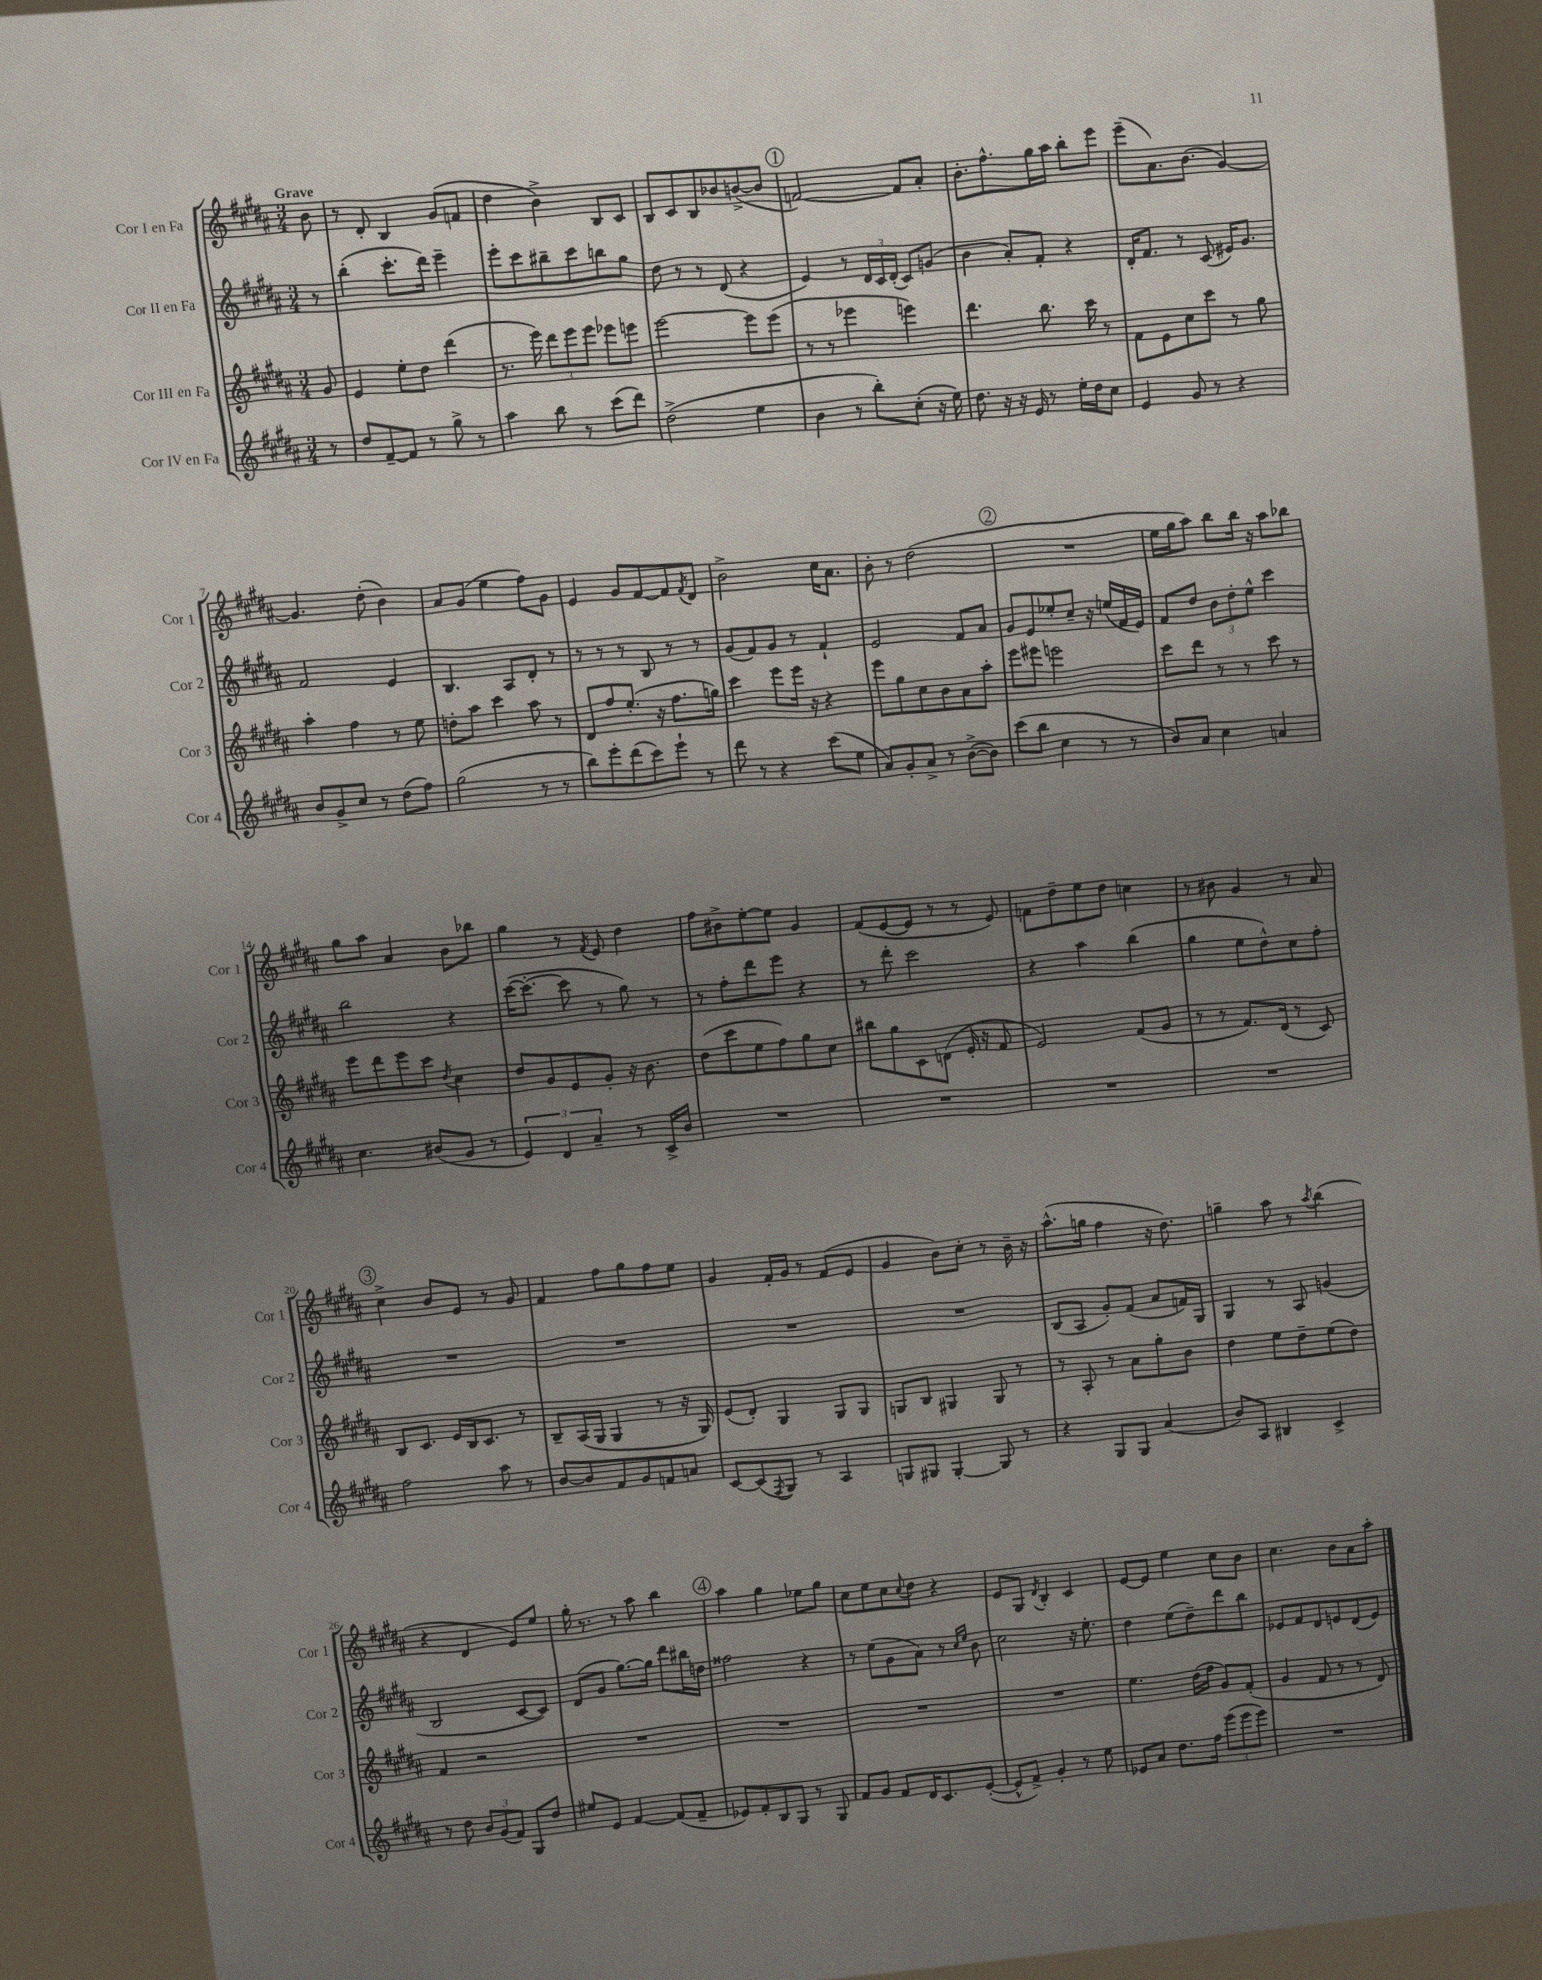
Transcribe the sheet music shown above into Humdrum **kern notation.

**kern	**kern	**kern	**kern
*staff4	*staff3	*staff2	*staff1
*clefG2	*clefG2	*clefG2	*clefG2
*k[f#c#g#d#a#]	*k[f#c#g#d#a#]	*k[f#c#g#d#a#]	*k[f#c#g#d#a#]
*M3/4	*M3/4	*M3/4	*M3/4
8r	8g#	8r	8b
=	=	=	=
8dd#	4e	(4bb'	8r
[8f#~	.	.	8d#'
8f#]	8ee'	8.ccc#'	4B
8r	8dd#	.	.
.	.	16ddd#)	.
8gg#^	(4ddd#	4eee~	(8g#
8r	.	.	8f
=	=	=	=
4aa#	8.r	8eee'	4dd#
.	.	8ccc#	.
.	16eee)	.	.
8bb	12ddd#	8bb#~	4b^)
.	12eee	.	.
8r	.	8ccc#	.
.	12eee	.	.
(8ccc#	8eee-	8bb	8B
8ddd#)	8eee	8gg#	8c#
=	=	=	=
(2dd#^	[2eee	8dd#	8B
.	.	8r	8c#
.	.	8r	8B
.	.	(8d#	8b-
4ee	8eee]	4r	([8b^
.	(8eee	.	8b]
=	=	=	=
4b	8r	4e)	[2f)
.	8r	.	.
8r	4eee-	8r	.
8bb')	.	24d#	.
.	.	24c#	.
.	.	(24d#'	.
(8cc#'	4eee)	8c#)	8f]
16r	.	(8g	8a#'
16ee)	.	.	.
=	=	=	=
8.dd#	4.ddd#	4b	8.b'
16r	.	.	8.ff#^^
16r	.	8a#')	.
16e	.	.	.
8r	8.bb	8f#'	16gg#
.	.	.	16aa#
16ee'	.	4r	8bb'
16dd#	16ccc#	.	.
8cc#	8r	.	8eee
=	=	=	=
4e	8f#	16d#'	(8eee~
.	.	8.f#	.
.	8e	.	8.a#)
8g#	8cc#	8r	.
.	.	.	(8.b
8r	8ccc#	(8c#	.
4r	8r	16e#)	[4g#)
.	.	8.g#	.
.	8gg#	.	.
=	=	=	=
8b	4aa#'	2f#	4.g#]
8g#^	.	.	.
8cc#	4ff#	.	.
8r	.	.	(8dd#'
(8dd#	8r	4e	4b)
8ff#)	8ee	.	.
=	=	=	=
(2gg#	8dd'	4.B	8a#
.	8aa#	.	(8g#
.	4ccc#	.	4ee
.	.	8A#	.
8r	8aa#	8d#'	8ff#)
8r	8r	8r	8g#
=	=	=	=
8bb)	8d#	8r	4e
8eee'	8ff#	8r	.
(8ddd#	(8.ee'	8r	8g#
8ccc#)	.	8B	[8f#
.	16r	.	.
8eee`	8.ff#	8r	8f#]
.	.	.	8qf#
8r	.	8r	8d#
.	16gg)	.	.
=	=	=	=
8ddd#	4ccc#	(8g#	2b^
8r	.	8f#)	.
4r	8eee	8g#	.
.	16eee	8r	.
.	16r	.	.
(8ccc#	4r	4f#`	16cc#
.	.	.	8.a#
8ee	.	.	.
=	=	=	=
8a#)	8eee	2e	8b'
8g#'	8gg#	.	8r
8a#^	8cc#	.	(2dd#
8r	8b	.	.
([8b^	8a#	8f#	.
8b])	8aa#'	8a#	.
=	=	=	=
(8ccc#	8eee	8g#	2.r
8bb	8eee#	8e	.
4cc#	2eee	8ee-'	.
.	.	8cc#~	.
8r	.	16r	.
.	.	(16ee	.
8r	.	16f#	.
.	.	16e)	.
=	=	=	=
8b)	8ccc#	8f#	16ee
.	.	.	16gg#
8a#	8ddd#	8dd#	8aa#)
4cc#	8r	12b	8bb
.	.	12dd#'	.
.	8r	.	16bb
.	.	12ee^^	.
.	.	.	16r
4a	8ccc#	4ccc#	8aa#
.	8r	.	8bb-
=	=	=	=
4.cc#	8eee	2bb	8gg#
.	8ddd#	.	8aa#
.	8eee	.	4a#
(8b#	8ccc#	.	.
.	8qdd#	.	.
8g#	4cc#	4r	8b
8r	.	.	8bb-
=	=	=	=
6e)	8dd#	([16ccc#	4gg#
.	.	8.ccc#'_	.
.	8g#	.	.
6d#	.	.	.
.	8e	8ccc#]	8r
6a#~	.	.	.
.	.	.	8qf#
.	8g#'	8r	8e
8r	16r	8gg#)	4dd#
.	8.b	.	.
16c#^	.	8r	.
16b	.	.	.
=	=	=	=
2.r	(8dd#	8r	8ff#
.	8ccc#	8ff#'	8b#^
.	8ee	8ddd#	[8ee'
.	8ff#)	8eee	8ee]
.	8gg#	4r	4g#
.	8cc#	.	.
=	=	=	=
2.r	8bb#	8r	(8f#
.	8gg#	8ddd#'	[8e
.	8c#	2ccc#	8e]
.	(8d	.	8r
.	16e'	.	8r
.	16r	.	.
.	8f#	.	8e)
=	=	=	=
2.r	2e)	4r	8f
.	.	.	8dd#~
.	.	4aa#	8ee
.	.	.	8dd#
.	(8f#	(4bb	4cc
.	8g#	.	.
=	=	=	=
2.r	8r	4gg#	8r
.	8r	.	8b#
.	8.f#)	8ee	4g#
.	.	8dd#^^)	.
.	(16d#	.	.
.	8r	8cc#	8r
.	8c#)	8ff#'	8a#
=	=	=	=
2ff#	8B	2.r	4cc#^
.	8.c#	.	.
.	.	.	8b
.	16e	.	.
.	16B	.	8e
.	8.c#	.	.
8aa#	.	.	8r
8r	8r	.	8g#
=	=	=	=
[8b	8B~	2.r	4f#
8b]	(16A#	.	.
.	16G#	.	.
8f#	4G#	.	8ff#
8g#	.	.	8gg#
8f	8r	.	8ff#
8a	16r	.	8ee
.	16G#)	.	.
=	=	=	=
[8c#	(8e	2.r	4g#
(8c#]	8d#')	.	.
8qF#	.	.	.
8G#)	4G#	.	16f#'
.	.	.	16g#
8r	.	.	8r
4A#	8G#	.	(8f#
.	8G#	.	8e
=	=	=	=
8G	8G	2.r	4g#
8G#	8B	.	.
[4G#'	4G#	.	8b)
.	.	.	8cc#'
8G#]	8G#	.	8r
8r	8r	.	16b~
.	.	.	16r
=	=	=	=
4r	8r	(8B	(8.aa#^^
.	8A#'	8A#	.
.	.	.	16gg
8G#	8r	8g#')	4ff#
8G#	8a#	(8f#	.
(4a#	8gg#'	8a#	16r
.	.	.	8.dd#)
.	8b	16f)	.
.	.	16G#	.
=	=	=	=
8b)	4dd#	4G#	4gg~
8A#	.	.	.
4B#	8ee	8r	8aa#
.	8dd#~	8A#	8r
.	.	.	8qaa#
4c#^	(8ee	(4g	(4bb
.	8dd#)	.	.
=	=	=	=
8r	4f#	2B	4r
8dd#	.	.	.
12b	2r	.	4d#
(12g#	.	.	.
12f#)	.	.	.
8G#	.	[8c#	8e)
8dd#	.	8c#])	8ee
=	=	=	=
8ee#	2.r	(8d#	16gg#'
.	.	.	8.r
8e	.	8g#	.
[4f#	.	[8.gg#)	8r
.	.	.	8aa#
.	.	16gg#]	.
(8f#]	.	8ddd#	4bb
8f#~	.	16bb#	.
.	.	16dd	.
=	=	=	=
8e-)	2.r	2ff##	4aa#
8f#'	.	.	.
8B	.	.	4gg#
8G#	.	.	.
8r	.	4r	8ee-
8G#	.	.	8gg#
=	=	=	=
8f#	2.r	8r	8cc#
8g#	.	(8ee	8ee
8f#	.	8g#	8cc#
.	.	.	8qqcc#
16d#	.	8a#)	8dd#
8.c#	.	.	.
.	.	8r	4r
.	.	16qqcc#	.
.	.	16qqee	.
([8e'	.	8b	.
=	=	=	=
8e^^]	2.r	2cc#	8e
8f#^)	.	.	8G#
.	.	.	8qd#
4g#'	.	.	4B'
8r	.	16r	4c#
.	.	8.ee'	.
8ee	.	.	.
=	=	=	=
8e-	4.ee	4dd#	[8e
8a#	.	.	8e]
8.dd#	.	(8ee	4ee
.	(16dd#	8dd#~)	.
16ff#	16ff#	.	.
(12eee	8g#)	8ddd#	8cc#
12eee	.	.	.
.	(8f#'	8bb	8b
12eee)	.	.	.
=	=	=	=
2.r	4g#	8e-	4.cc#
.	.	8f#	.
.	8f#	8d#	.
.	8r	8e	8b
.	8r	(8d#	8a#
.	8d#)	8e)	8aa#'
==	==	==	==
*-	*-	*-	*-
